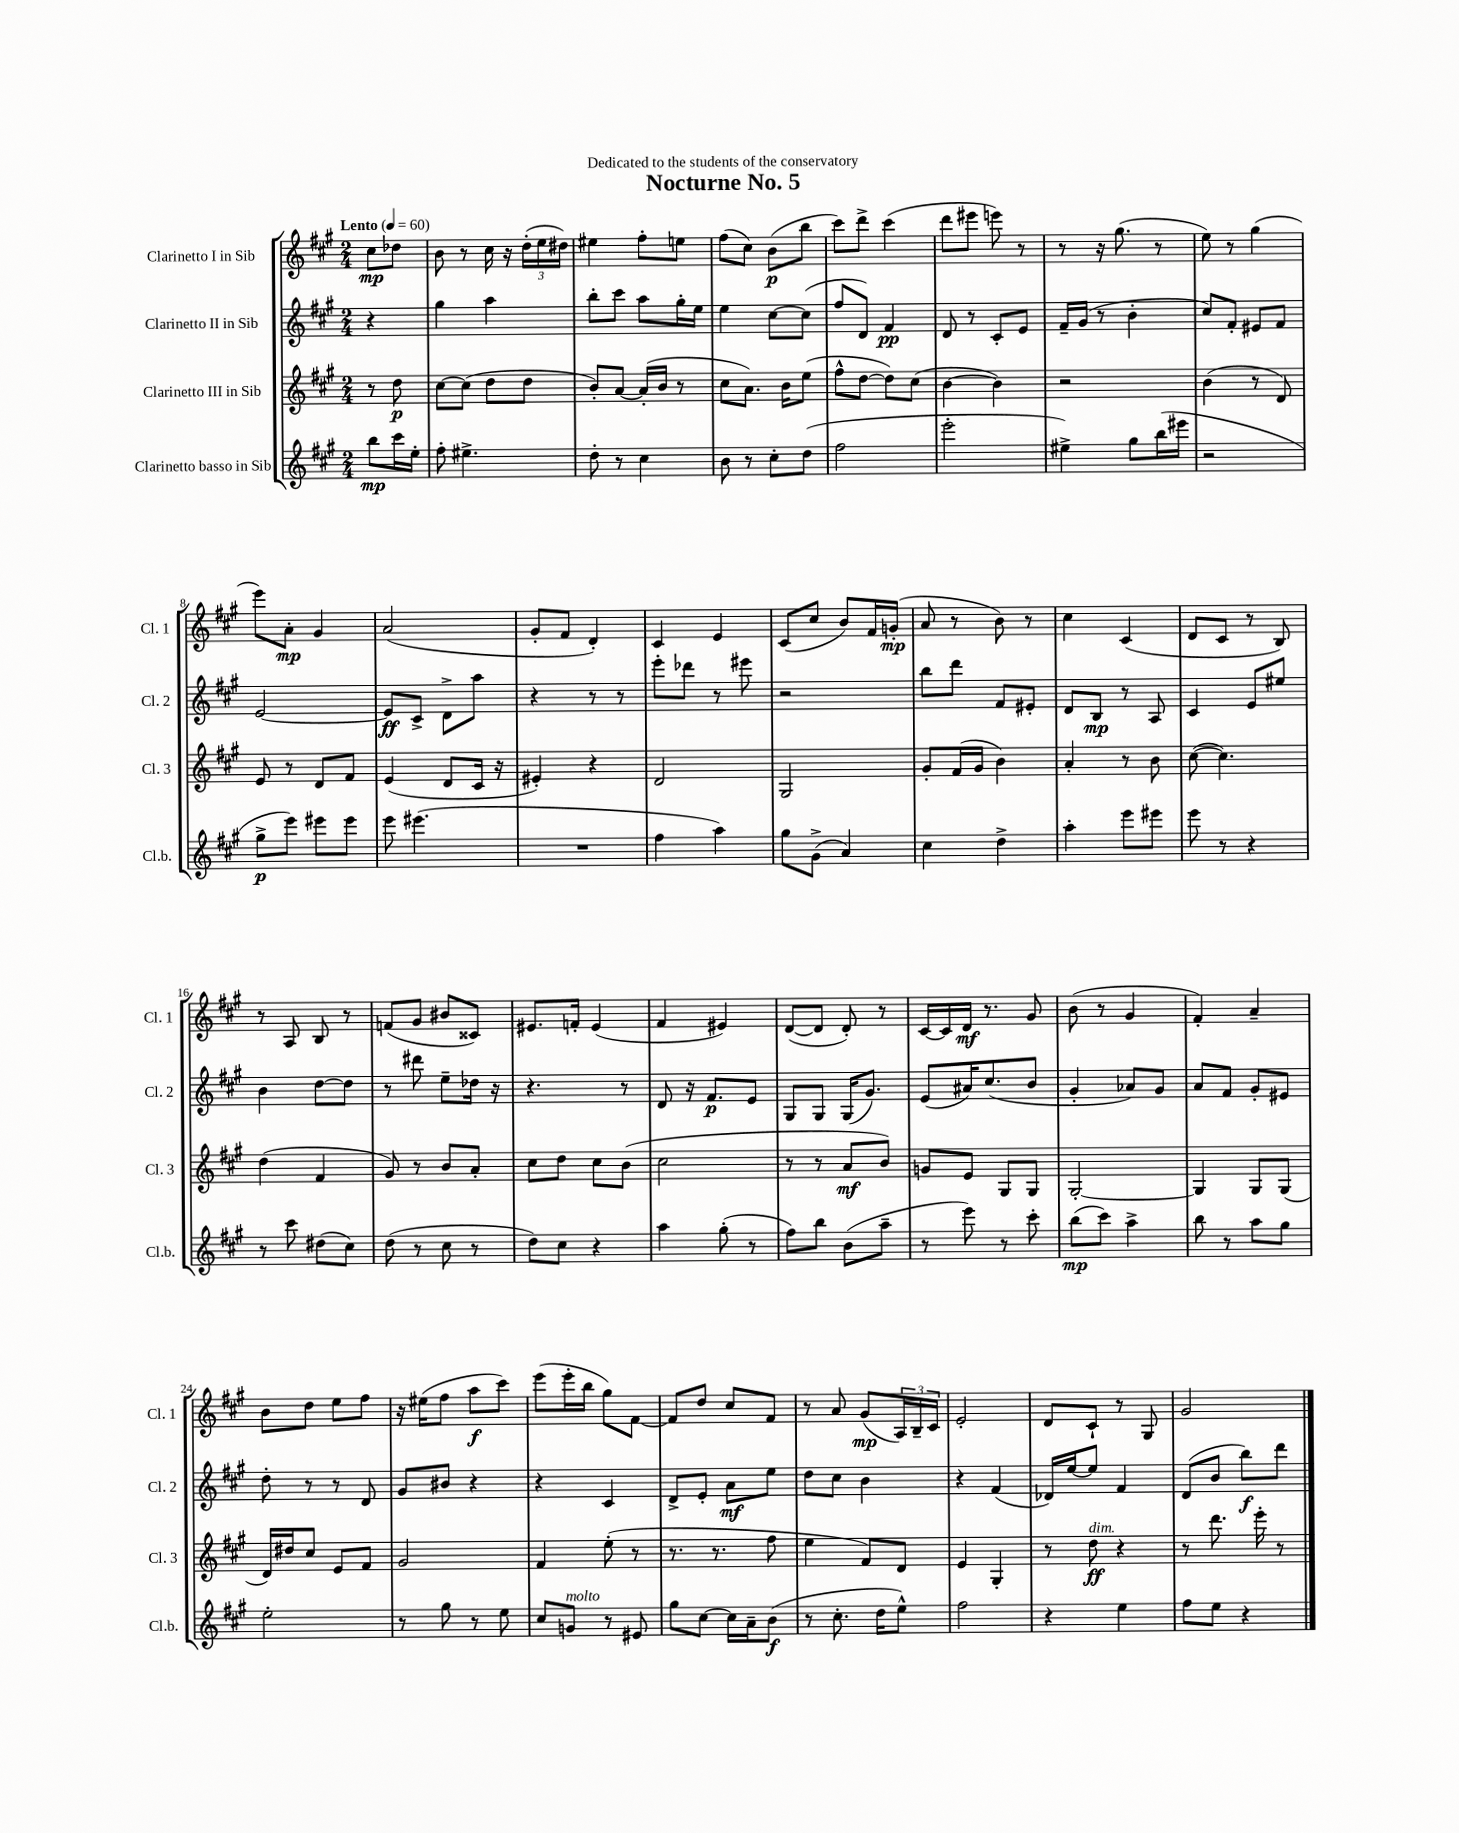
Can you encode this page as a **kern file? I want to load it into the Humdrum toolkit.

**kern	**kern	**kern	**kern
*staff4	*staff3	*staff2	*staff1
*clefG2	*clefG2	*clefG2	*clefG2
*k[f#c#g#]	*k[f#c#g#]	*k[f#c#g#]	*k[f#c#g#]
*M2/4	*M2/4	*M2/4	*M2/4
*MM60	*MM60	*MM60	*MM60
8bb	8r	4r	8cc#
16ccc#	8dd	.	8dd-
16ee'	.	.	.
=	=	=	=
8ff#'	[8cc#	4gg#	8b
4.ee#^	(8cc#]	.	8r
.	8dd	4aa	16cc#
.	.	.	16r
.	8dd	.	(24dd'
.	.	.	24ee
.	.	.	24dd#)
=	=	=	=
8dd'	8b')	8bb'	4ee#
8r	[8a	8ccc#	.
4cc#	(16a']	8aa	8ff#'
.	16b	.	.
.	8r	16gg#'	8ee
.	.	16ee	.
=	=	=	=
8b	8cc#	4ee	(8ff#
8r	8.a)	.	8cc#)
8cc#'	.	[8cc#	(8b
.	16b	.	.
(8dd	(8ee	(8cc#]	8bb
=	=	=	=
2ff#	8ff#^^	8ff#	8ccc#)
.	[8dd	8d)	8ddd^
.	8dd])	4f#	(4ccc#
.	(8cc#	.	.
=	=	=	=
2eee'	[4b	8d	8ddd
.	.	8r	8eee#
.	4b])	8c#'	8eee)
.	.	8e	8r
=	=	=	=
4ee#^)	2r	16f#~	8r
.	.	(16g#	.
.	.	8r	16r
.	.	.	(8.gg#
8gg#	.	4b'	.
(16bb	.	.	8r
16eee#	.	.	.
=	=	=	=
2r	(4b	8cc#)	8ee)
.	.	8f#'	8r
.	8r	8e#	(4gg#
.	8d)	8f#	.
=	=	=	=
8gg#^	8e	[2e	8eee)
8eee)	8r	.	8a'
8eee#	8d	.	4g#
8eee#	8f#	.	.
=	=	=	=
8eee	(4e	8e]	(2a
(4.eee#	.	8c#^	.
.	8d	8d^	.
.	16c#	8aa	.
.	16r	.	.
=	=	=	=
2r	4e#')	4r	8g#'
.	.	.	8f#
.	4r	8r	4d')
.	.	8r	.
=	=	=	=
4ff#	2d	8eee'	4c#
.	.	8ddd-	.
4aa)	.	8r	4e
.	.	8eee#	.
=	=	=	=
8gg#	2G#	2r	(8c#
(8g#^	.	.	8cc#
4a)	.	.	8b)
.	.	.	16f#
.	.	.	(16g'
=	=	=	=
4cc#	8g#'	8bb	8a
.	(16f#	8ddd	8r
.	16g#	.	.
4dd^	4b)	8f#	8b)
.	.	8e#'	8r
=	=	=	=
4aa'	4a'	8d	4cc#
.	.	8B	.
8eee	8r	8r	(4c#
8eee#	8b	8A	.
=	=	=	=
8eee	([8cc#	4c#	8d
8r	4.cc#])	.	8c#
4r	.	8e	8r
.	.	8ee#	8B)
=	=	=	=
8r	(4dd	4b	8r
8ccc#	.	.	8A
(8dd#	4f#	[8dd	8B
8cc#)	.	8dd]	8r
=	=	=	=
(8dd	8g#)	8r	(8f
8r	8r	8ddd#	8g#
8cc#	8b	8ee~	8b#
8r	8a'	16dd-	8c##)
.	.	16r	.
=	=	=	=
8dd)	8cc#	4.r	8.e#
8cc#	8dd	.	.
.	.	.	16f'
4r	8cc#	.	(4e#
.	(8b	8r	.
=	=	=	=
4aa	2cc#	8d	4f#
.	.	16r	.
.	.	8.f#	.
(8gg#'	.	.	4e#)
8r	.	8e	.
=	=	=	=
8ff#)	8r	8G#	([8d
8bb	8r	8G#	8d]
(8b	8a	(16G#	8d')
.	.	8.g#)	.
8aa~	8b)	.	8r
=	=	=	=
8r	8g	(8e	[16c#
.	.	.	16c#]
8eee)	8e	16a#)	16d
.	.	(8.cc#	8.r
8r	8G#	.	.
8ccc#'	8G#	8b	8g#
=	=	=	=
(8bb	[2G#'	4g#'	(8b
8ccc#)	.	.	8r
4aa^	.	8a-)	4g#
.	.	8g#	.
=	=	=	=
8bb	4G#]	8a	4f#')
8r	.	8f#	.
8aa	8G#	8g#'	4a~
8gg#	(8G#	8e#	.
=	=	=	=
2ee'	16d)	8dd'	8b
.	16dd#	.	.
.	8cc#	8r	8dd
.	8e	8r	8ee
.	8f#	8d	8ff#
=	=	=	=
8r	2g#	8g#	16r
.	.	.	(16ee#
8gg#	.	8b#	8ff#
8r	.	4r	8aa
8ee	.	.	8ccc#)
=	=	=	=
8cc#	4f#	4r	(8eee
8g	.	.	16eee'
.	.	.	16bb
8r	(8ee'	4c#	8gg#)
8e#	8r	.	[8f#
=	=	=	=
8gg#	8.r	8d^	8f#]
[8cc#	.	8e'	8dd
.	8.r	.	.
16cc#]	.	8a	8cc#
16a~	.	.	.
(8b	8ff#	8ee	8f#
=	=	=	=
8r	4ee	8dd	8r
8.cc#'	.	8cc#	8a
.	8f#)	4b	(8g#
16dd	.	.	.
8ee^^)	8d	.	24A)
.	.	.	24B~
.	.	.	24c#
=	=	=	=
2ff#	4e	4r	2e'
.	4G#'	(4f#	.
=	=	=	=
4r	8r	16d-)	8d
.	.	[16ee	.
.	8dd	8ee]	8c#`
4ee	4r	4f#	8r
.	.	.	8G#
=	=	=	=
8ff#	8r	(8d	2g#
8ee	8.ddd	8b	.
4r	.	8bb)	.
.	16eee'	.	.
.	8r	8ddd	.
==	==	==	==
*-	*-	*-	*-
